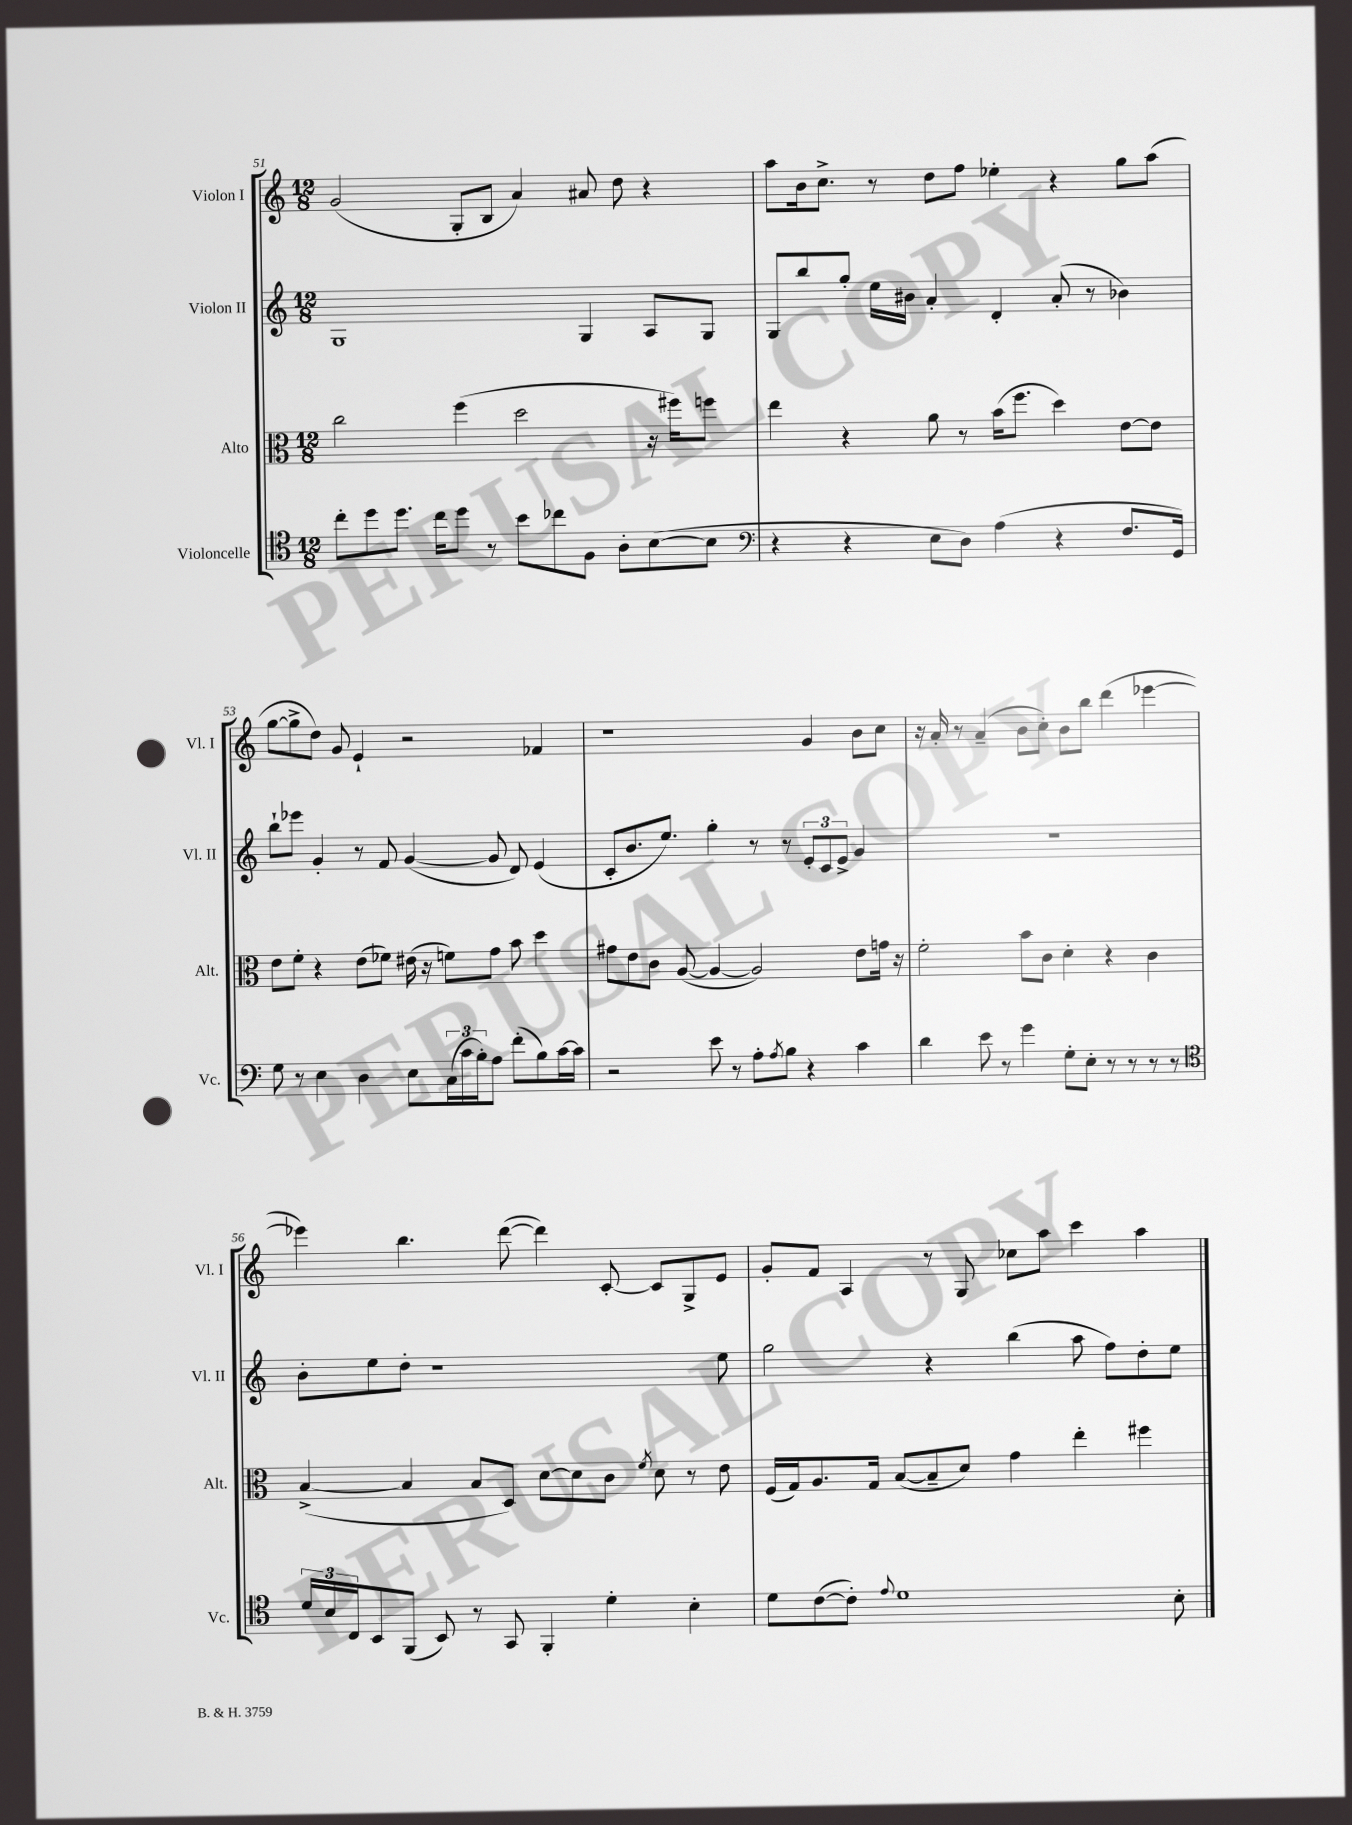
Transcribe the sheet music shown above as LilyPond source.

<<
\new StaffGroup <<
\new Staff = "s0" \with { instrumentName = "Violon I" shortInstrumentName = "Vl. I" } {
    \clef treble \key c \major \numericTimeSignature \time 12/8
    g'2( g8-. b8 a'4) ais'8 d''8 r4 |
    a''8 b'16 c''8.-> r8 d''8 f''8 ees''4-. r4 g''8 a''8( |
    g''8~ g''8-> d''8) g'8 e'4-! r2 fes'4 |
    r1 g'4 b'8 c''8 |
    r16 a'16-. r8 a'4--( b'8 c''8-.) b'8 b''8 d'''4( ees'''4~ |
    ees'''4) b''4. d'''8~( d'''4) c'8~-. c'8 g8-> e'8 |
    g'8-. f'8 a4 r8 g8 ces''8 a''8 c'''4 a''4 \bar "|." |
}
\new Staff = "s1" \with { instrumentName = "Violon II" shortInstrumentName = "Vl. II" } {
    \clef treble \key c \major \numericTimeSignature \time 12/8
    g1 g4 a8 g8 |
    g8 b''8 g''8-. e''16 bis'16 a'4-. d'4-. a'8-.( r8 bes'4) |
    b''8-! ees'''8 g'4-. r8 f'8 g'4~( g'8 d'8) e'4( |
    c'8-. b'8. e''8.) g''4-. r8 r8 \tuplet 3/2 { e'8-. c'8 e'8-> } g'4 |
    R1. |
    b'8-. e''8 d''8-. r1 e''8 |
    g''2 r4 b''4( a''8 f''8) d''8-. e''8 \bar "|." |
}
\new Staff = "s2" \with { instrumentName = "Alto" shortInstrumentName = "Alt." } {
    \clef alto \key c \major \numericTimeSignature \time 12/8
    c''2 f''4( d''2 r16 fis''16) f''8 |
    e''4 r4 a'8 r8 b'16( f''8. d''4) e'8~ e'8 |
    e'8 f'8-. r4 e'8( fes'8) eis'16( r16 f'8) g'8 b'8 d''4 |
    gis'8 e'8 c'8 a8~( a4~ a2) e'8 g'16 r16 |
    f'2-. b'8 c'8 d'4-. r4 c'4 |
    b4~->( b4 b8 d8) d'8~ d'8 c'8 \acciaccatura { f'8 } d'8 r8 e'8 |
    f16( g16) a8. g16 b8~( b8-- d'8) g'4 e''4-. fis''4 \bar "|." |
}
\new Staff = "s3" \with { instrumentName = "Violoncelle" shortInstrumentName = "Vc." } {
    \clef tenor \key c \major \numericTimeSignature \time 12/8
    c''8-. d''8 d''8. c''16 d''8 r8 b'8 ces''8 f8 a8-. b8~( b8 |
    \clef bass r4 r4 e8 d8) a4( r4 f8. g,16) |
    g8 r8 e4 d4 e8 \tuplet 3/2 { c16( c'16 b16-.) } a8 f'8-.( b8) c'16~ c'16 |
    r2 e'8 r8 a8-. \acciaccatura { a8 } b8 r4 c'4 |
    d'4 e'8 r8 g'4 g8-. e8-. r8 r8 r8 r8 |
    \clef tenor \tuplet 3/2 { d'16 b16 c16 } b,8 f,8( b,8) r8 g,8 f,4-. d'4-. b4-. |
    d'8 c'8~( c'8-.) \appoggiatura { e'8 } d'1 b8-. \bar "|." |
}
>>
>>
\layout { \context { \Score currentBarNumber = #51 } }
